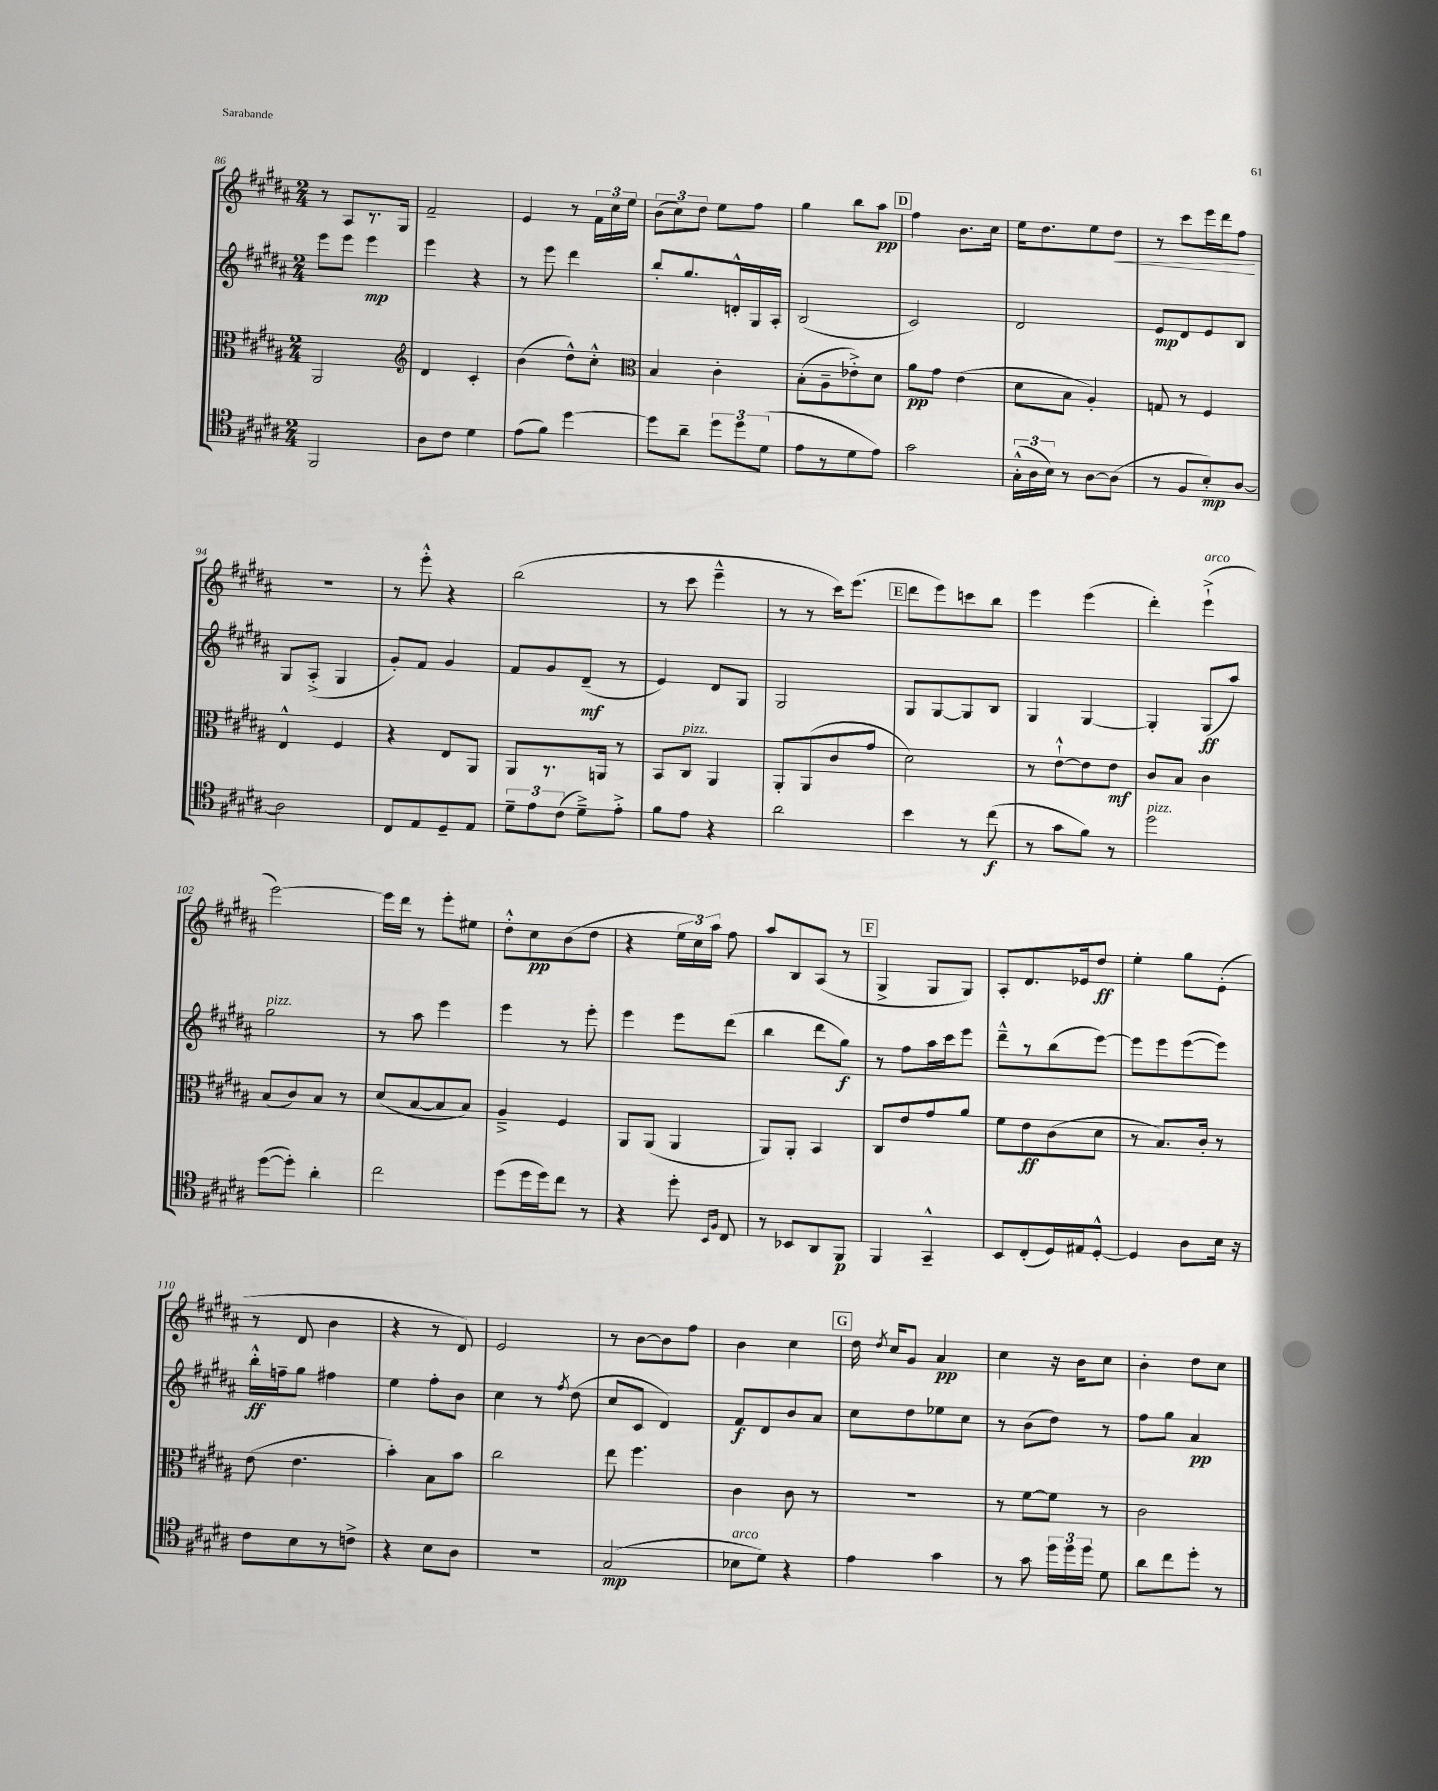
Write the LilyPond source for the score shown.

<<
\new StaffGroup <<
\new Staff = "s0" {
    \clef treble \key b \major \numericTimeSignature \time 2/4
    \autoBeamOff r8 ais8[ r8. gis16] |
    fis'2-- |
    e'4 r8 \tuplet 3/2 { fis'16[ cis''16 e''16] } |
    \tuplet 3/2 { b'8[( cis''8) dis''8] } e''8[ fis''8] |
    gis''4 b''8[ ais''8]\pp |
    \mark \markup { \box "D" } fis''4 b'8.[ cis''16] |
    e''16[ dis''8. e''8 dis''8]\< |
    r8 cis'''8[ e'''16 dis'''16 fis''8]\! |
    r2 |
    r8 e'''8-.-^ r4 |
    b''2( |
    r8 cis'''8 e'''4---^ |
    r8 r8 cis'''16[) e'''8.]( |
    \mark \markup { \box "E" } dis'''8[ e'''8) c'''8 b''8] |
    e'''4 e'''4( |
    dis'''4-.) e'''4-!->^\markup { \italic "arco" }( |
    e'''2~) |
    e'''16[ dis'''16] r8 e'''8[-. eis''8] |
    dis''8[-.-^ cis''8\pp b'8( dis''8] |
    r4 \tuplet 3/2 { e''16[ cis''16) ais''16] } fis''8 |
    ais''8[ b8 ais8]( r8 |
    \mark \markup { \box "F" } gis4-> gis8[ gis8]) |
    ais8[-. dis'8. ees'16 dis''8]\ff |
    e''4-. gis''8[ e'8]-.( |
    r8 dis'8 b'4 |
    r4 r8 dis'8) |
    e'2 |
    r8 b'8[~ b'8 fis''8] |
    b'4 cis''4 |
    \mark \markup { \box "G" } dis''16 \acciaccatura { dis''8 } cis''16[ gis'8] ais'4\pp |
    cis''4 r16 b'16[ cis''8] |
    b'4-. dis''8[ cis''8] \bar "|." |
}
\new Staff = "s1" {
    \clef treble \key b \major \numericTimeSignature \time 2/4
    \autoBeamOff e'''8[ e'''8] e'''4\mp |
    e'''4 r4 |
    r8 e'''8 dis'''4 |
    b''8[-. gis''8. d'16-.-^ gis16 ais16]-. |
    b2( |
    \mark \markup { \box "D" } cis'2) |
    dis'2 |
    e'8[\mp dis'8 e'8 b8] |
    gis8[ ais8]-.->( gis4 |
    gis'8[-.) fis'8] gis'4 |
    fis'8[ gis'8 dis'8]--\mf( r8 |
    e'4) dis'8[ gis8] |
    gis2 |
    \mark \markup { \box "E" } gis8[ gis8~ gis8 b8] |
    gis4 gis4~ |
    gis4-. gis8[\ff( ais''8]) |
    gis''2^\markup { \italic "pizz." } |
    r8 ais''8 e'''4 |
    e'''4 r8 e'''8-. |
    e'''4 e'''8[ dis'''8]( |
    b''4 dis'''8[ gis''8]\f) |
    \mark \markup { \box "F" } r8 fis''8[ ais''16 cis'''16 e'''8] |
    dis'''8[---^ r8 b''8( e'''8]~) |
    e'''8[ e'''8 e'''8~( e'''8]) |
    b''16[-.-^\ff f''16-- gis''8] fis''4 |
    e''4 fis''8[-. b'8] |
    cis''4 r8 \acciaccatura { fis''8 } dis''8( |
    cis''8[ cis'8] dis'4) |
    fis'8[\f dis'8 b'8 ais'8] |
    \mark \markup { \box "G" } cis''8[ dis''8 ees''8 cis''8] |
    r8 b'8[( dis''8]) r8 |
    fis''8[ gis''8] ais'4\pp \bar "|." |
}
\new Staff = "s2" {
    \clef alto \key b \major \numericTimeSignature \time 2/4
    \autoBeamOff ais,2 |
    \clef treble dis'4 cis'4-. |
    b'4( dis''8[-^) cis''8]-.-^ |
    \clef alto b4 cis'4-. |
    b8[-.( ais8-- ees'8-.->) dis'8] |
    \mark \markup { \box "D" } ais'8[\pp gis'8] e'4( |
    dis'8[ b8] ais4-.) |
    g8 r8 fis4 |
    e4-^ fis4 |
    r4 e8[ ais,8] |
    ais,8[ r8. a,16] r8 |
    b,8[ cis8]^\markup { \italic "pizz." } ais,4 |
    ais,8[-. ais,8( cis'8 gis'8] |
    \mark \markup { \box "E" } dis'2) |
    r8 e'8[~-!-^ e'8 e'8]\mf |
    cis'8[ b8] cis'4 |
    b8[( cis'8) b8] r8 |
    dis'8[( b8~ b8 b8]) |
    ais4---> fis4 |
    ais,8[ ais,8]( ais,4 |
    ais,8[) ais,8]-. b,4 |
    \mark \markup { \box "F" } cis8[ e'8 gis'8 ais'8] |
    fis'8[ e'8\ff cis'8( dis'8] |
    r8 b8.[) cis'16]-. r8 |
    e'8( e'4. |
    b'4-.) b8[ b'8] |
    cis''2 |
    e''8 fis''4. |
    cis'4 cis'8 r8 |
    \mark \markup { \box "G" } R2 |
    r8 fis'8[~ fis'8] r8 |
    cis'2 \bar "|." |
}
\new Staff = "s3" {
    \clef tenor \key b \major \numericTimeSignature \time 2/4
    \autoBeamOff fis,2 |
    ais8[ cis'8] dis'4 |
    e'8[( fis'8]) dis''4~ |
    dis''8[ ais'8]-- \tuplet 3/2 { dis''8[ dis''8 dis'8]( } |
    e'8[ r8 dis'8 e'8]) |
    \mark \markup { \box "D" } gis'2 |
    \tuplet 3/2 { gis16[-.-^( ais16 b16]) } r8 ais8[~ ais8]( |
    r8 fis8[ b8-.\mp) ais8]~ |
    ais2 |
    cis8[ e8 dis8-- e8] |
    \tuplet 3/2 { dis'8[-- e'8 cis'8]( } dis'8[--->) e'8]-.-> |
    fis'8[ e'8] r4 |
    ais'2 |
    \mark \markup { \box "E" } b'4 r8 cis''8\f( |
    r8 gis'8[ fis'8]) r8 |
    dis''2^\markup { \italic "pizz." } |
    dis''8[~( dis''8]-.) ais'4-. |
    cis''2 |
    dis''8[( dis''16 dis''16) cis''8] r8 |
    r4 dis''8-. \grace { b,16[ fis16] } cis8 |
    r8 bes,8[ ais,8 fis,8]\p |
    \mark \markup { \box "F" } fis,4 gis,4---^ |
    b,8[ cis8-.( dis16) eis16 dis8]~-.-^ |
    dis4 ais8[ b16] r16 |
    cis'8[ b8 r8 c'8]-> |
    r4 b8[ ais8] |
    r2 |
    gis2\mp( |
    bes8[^\markup { \italic "arco" } dis'8]) r4 |
    \mark \markup { \box "G" } e'4 gis'4 |
    r8 gis'8 \tuplet 3/2 { dis''16[ dis''16 dis''16] } dis'8 |
    ais'8[ cis''8 dis''8]-. r8 \bar "|." |
}
>>
>>
\layout { \context { \Score currentBarNumber = #86 } }
